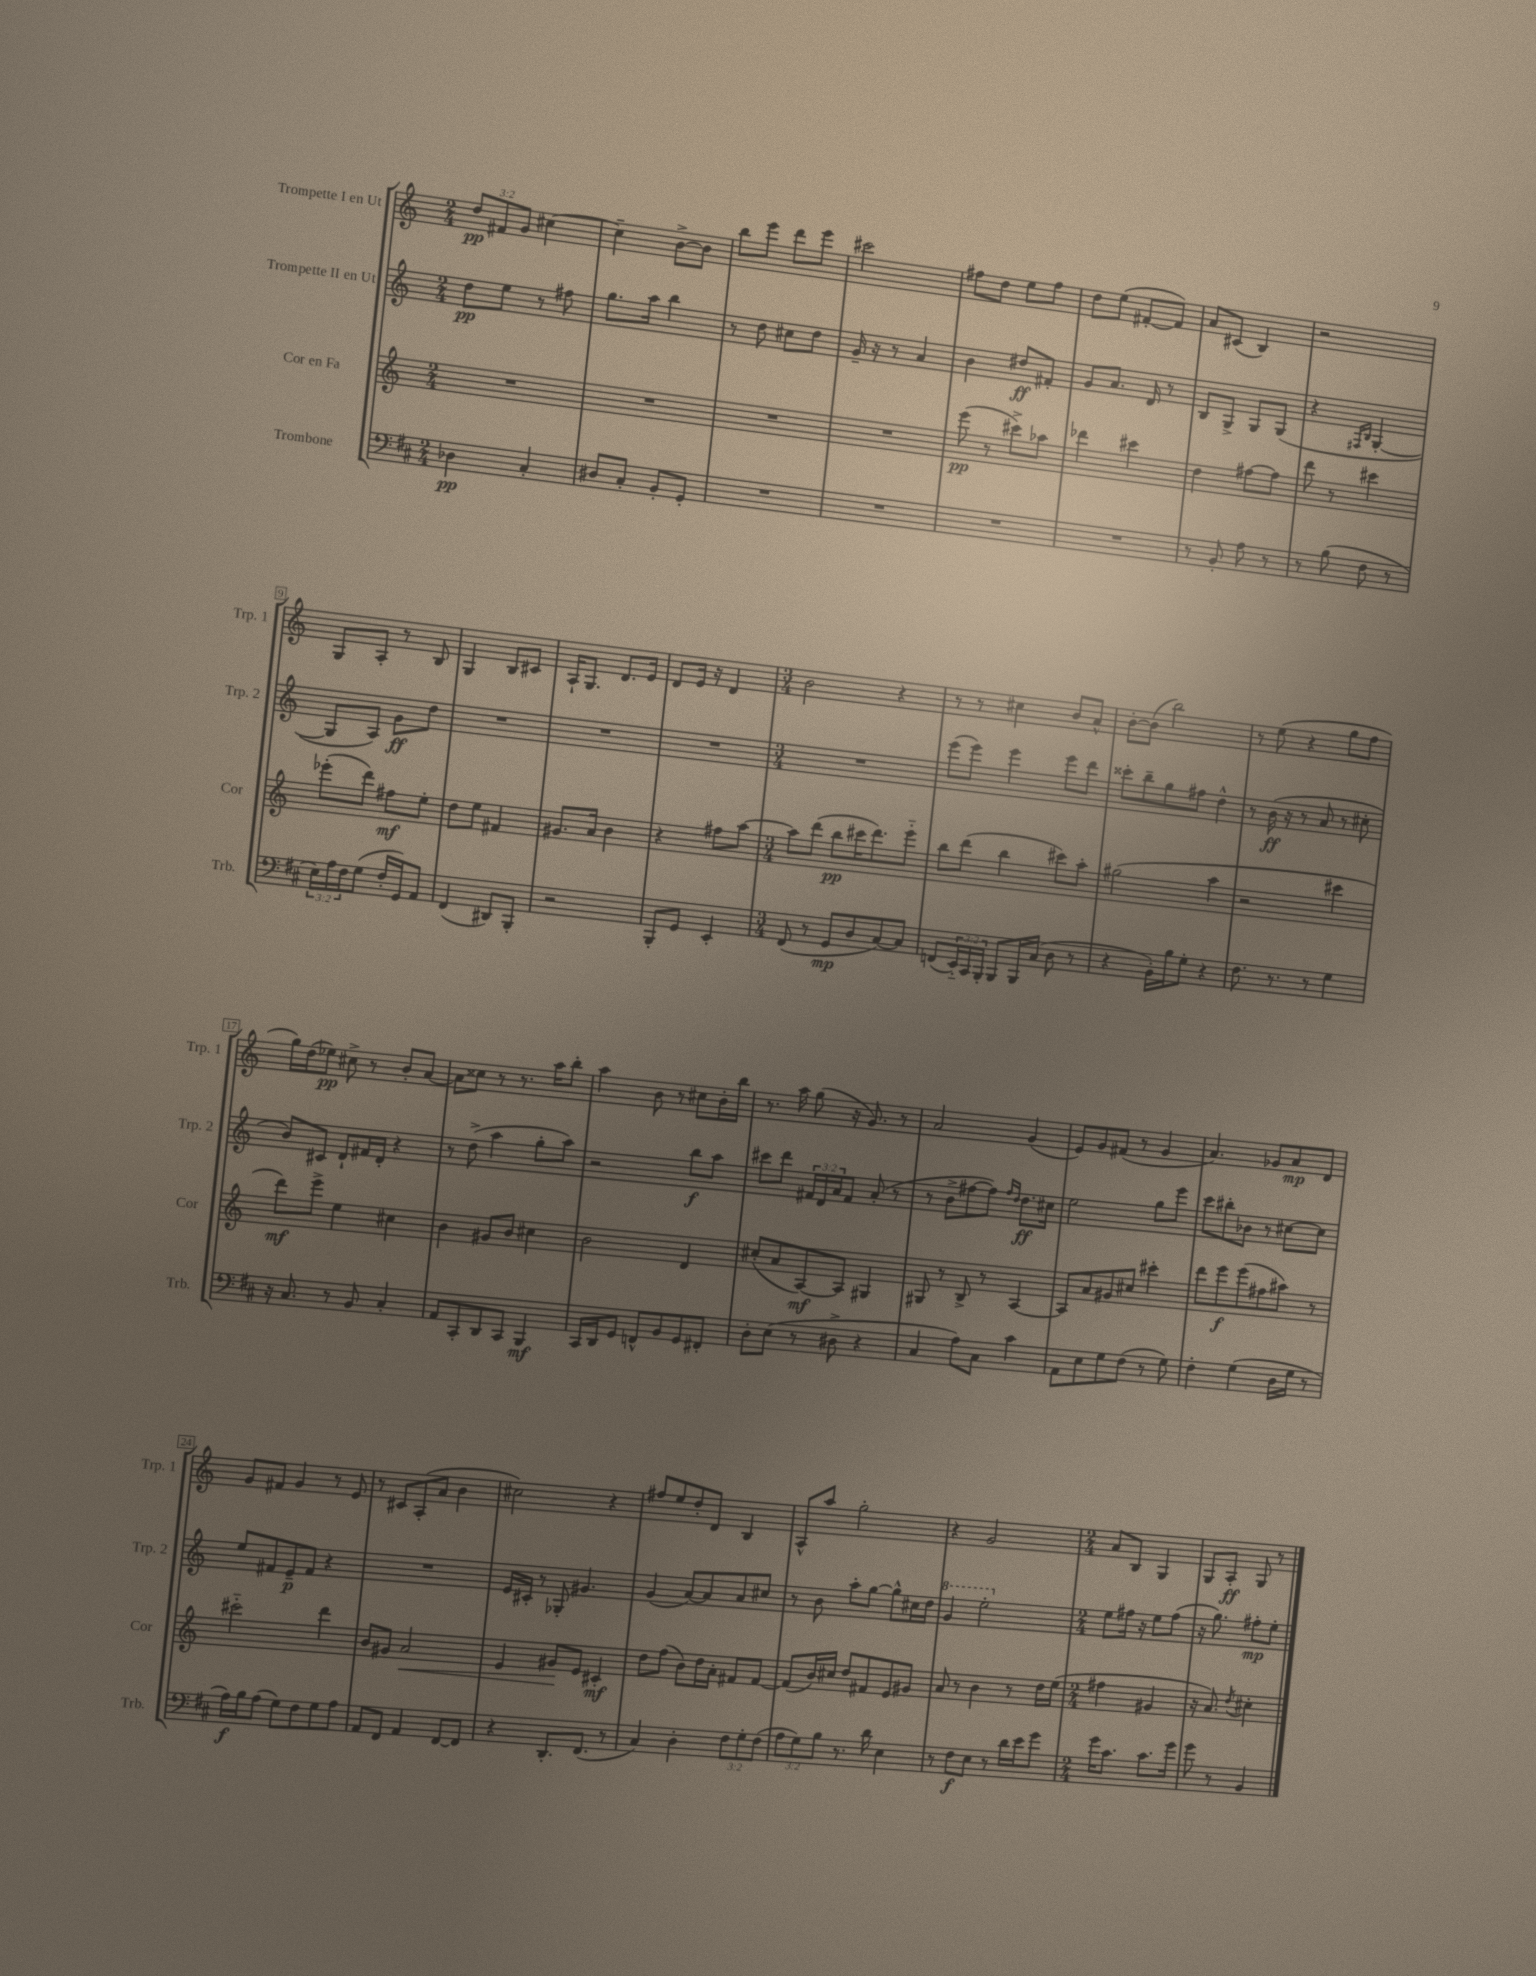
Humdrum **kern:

**kern	**kern	**kern	**kern
*staff4	*staff3	*staff2	*staff1
*clefF4	*clefG2	*clefG2	*clefG2
*k[f#c#]	*k[]	*k[]	*k[]
*M2/4	*M2/4	*M2/4	*M2/4
4D-	2r	8dd	12dd
.	.	.	12f#
.	.	8ee	.
.	.	.	12g
4C#'	.	8r	[4cc#
.	.	8ff#	.
=	=	=	=
8D#	2r	8.gg	4cc#~]
8C#'	.	.	.
.	.	16aa	.
8BB'	.	4bb	[8b^
8GG'	.	.	8b]
=	=	=	=
2r	2r	8r	8bb
.	.	8dd	8eee
.	.	8cc#	8ddd
.	.	8dd	8eee
=	=	=	=
2r	2r	16g~	2ccc#
.	.	16r	.
.	.	8r	.
.	.	4a	.
=	=	=	=
2r	(8eee	4b	8ff#
.	8r	.	8dd
.	8ccc#^)	8dd#	8ee
.	8aa-	8f#'	8ff#
=	=	=	=
2r	4ddd-	8g	8dd
.	.	8.a	(8ee
.	4ccc#	.	[8f#'
.	.	16d	.
.	.	8r	8f#])
=	=	=	=
8r	4dd	8B	8a
8BB'	.	8G^	(8c#
8A	[8ff#	8G	4B)
8r	8ff#]	(8G	.
=	=	=	=
8r	8ddd	4r	2r
(8B	8r	.	.
.	.	16qqF#	.
.	.	16qqB	.
8F#	4ccc#	[4G'	.
8r	.	.	.
=	=	=	=
24E)	(8eee-'	8G]	8G
24A	.	.	.
24F#	.	.	.
(8G	8ddd)	8A)	8A'
16F#'	8ff#	8g	8r
16GG)	.	.	.
8AA	8ee'	8dd	8B
=	=	=	=
(4FF#	8dd	2r	4G
.	8ee	.	.
8DD#)	4f#	.	8B
8BBB'	.	.	8c#
=	=	=	=
2r	8.g#	2r	16A`
.	.	.	8.G
.	16a	.	.
.	4b	.	8.d
.	.	.	16e
=	=	=	=
8BBB'	4r	2r	8d
8GG	.	.	16e
.	.	.	16r
4EE'	8ff#	.	4d
.	[8aa	.	.
=	=	=	=
*M3/4	*M3/4	*M3/4	*M3/4
(8FF#	8aa]	2.r	2b
8r	(8ddd	.	.
8GG	8bb	.	.
8D	16ccc#	.	.
.	8.ddd)	.	.
[8C#)	.	.	4r
8C#]	8eee'~	.	.
=	=	=	=
(8FF	8bb	(8eee	8r
24EE'~)	(8ddd	8eee)	8r
24CC#	.	.	.
24BBB'	.	.	.
8BBB	4bb	4eee	4cc#
16BBB	.	.	.
(16C#	.	.	.
8D	8ccc#)	8eee	8b
8r	8aa'	8ddd	8a^^
=	=	=	=
4r	(2gg#	8ccc##'	[8b'
.	.	8bb~	(8b]
16BB')	.	8gg	2bb)
16B	.	.	.
8G'	.	8ff#	.
4r	4aa	4dd^^	.
=	=	=	=
8.F#	2r	8r	8r
.	.	(16b	(8ee
8.r	.	16r	.
.	.	8r	4r
8r	.	8a	.
4G	4ccc#	8r	8gg
.	.	8cc#'	8ff
=	=	=	=
16r	8ddd)	8b)	16gg)
8.C#	.	.	(16dd
.	8eee^	8c#	8ee-)
8r	4ee	8d`	8cc#^
8BB	.	16f#	8r
.	.	16d'	.
4C#'	4cc#	4r	8b'
.	.	.	[8a
=	=	=	=
8AA	4b	8r	8a]
8CC#'	.	(8dd^	8cc##
8DD	8g#	4aa	8r
8CC#	8b	.	8.r
4BBB	4cc#	8gg'	.
.	.	.	16aa
.	.	8aa)	8bb'
=	=	=	=
16CC#	2b	2r	4aa
16DD	.	.	.
8GG	.	.	.
8FF^^	.	.	8b
8BB	.	.	8r
8GG	4d	8bb	8cc#
8FF#'	.	8aa	16b'
.	.	.	16bb
=	=	=	=
8D'	(8cc#'	8ccc#	8.r
(8E	8a	8ddd	.
.	.	.	16aa
8r	[8A)	24f#	(8gg
.	.	24d	.
.	.	24a	.
8D#^	8A]	8f#	16r
.	.	.	8.g)
4r	4G#	(8a'	.
.	.	8r	8r
=	=	=	=
4C#	8G#	8r	2a
.	8r	8b^	.
8A)	8B^	[8ff#	.
8C#	8r	8ff#])	.
.	.	16qqff#	.
.	.	16qqdd	.
4c#	[4A	8.dd	(4g
.	.	16cc#	.
=	=	=	=
8AA	8A]	2ee	8e)
8E	8a	.	8g
8G	8g#	.	(8f#
(8F#	8cc#	.	8r
8r	4ccc#'	8gg	4g
8G)	.	8eee	.
=	=	=	=
4F#'	8ddd	8ccc	4.a)
.	8eee	8bb#'	.
(4G	(8eee	8b-	.
.	8ff#	8r	8g-
16D	8aa#)	[8cc#	8a
16G	.	.	.
8r	8r	8cc#]	8d
=	=	=	=
16A)	2ccc#'~	8ee	8g
16B	.	.	.
(8A	.	8f#	8f#
8G)	.	8e~	4g
8F#	.	8f#	.
8G	4ddd	4r	8r
8A	.	.	8e
=	=	=	=
8AA	8b	2.r	8r
8FF#	8g#	.	8c#
4AA	2a	.	(8A'
.	.	.	8a
[8FF#	.	.	4b
8FF#]	.	.	.
=	=	=	=
4r	4e	16e	2cc#)
.	.	16c#'	.
.	.	8r	.
8.DD'	8g#	8G-'	.
.	8e	4.g#	.
(8.FF#	.	.	.
.	4c#'	.	4r
8r	.	.	.
=	=	=	=
4C#)	8dd	(4g	8ff#
.	(8ff	.	8ee
4D'	8b)	[8a)	8dd'
.	16dd	8a]	8d
.	16a'	.	.
12F#	8f#	8a	4B
12G'	.	.	.
.	[8f#	8cc#	.
(12F#	.	.	.
=	=	=	=
12A	(8f#]	8r	8A^^
12G)	.	.	.
.	16b)	8b	8aa
12B	.	.	.
.	16cc#	.	.
8.r	8dd	8aa'	2gg'
.	8f#	[8gg	.
16d	.	.	.
4E	8e	8gg^^]	.
.	8g#	16cc#	.
.	.	16dd	.
=	=	=	=
8r	8a	4gg	4r
8F#	8r	.	.
8E	4b	2eee'	2g
8r	.	.	.
16d	8r	.	.
16e	.	.	.
8g	16dd	.	.
.	(16ee	.	.
=	=	=	=
*M2/4	*M2/4	*M2/4	*M2/4
16g	4ff#	8ee	8a
8.c#	.	.	.
.	.	16ff#	8B
.	.	16r	.
8.c#	4g#	8ee	4G
.	.	(8ff#	.
16g	.	.	.
=	=	=	=
8g	16r	16r	8G
.	8.a)	8.gg)	.
8r	.	.	8A'
.	8qdd	.	.
4BB	4cc#'	8ff#'	8G
.	.	8ee'	8r
==	==	==	==
*-	*-	*-	*-
